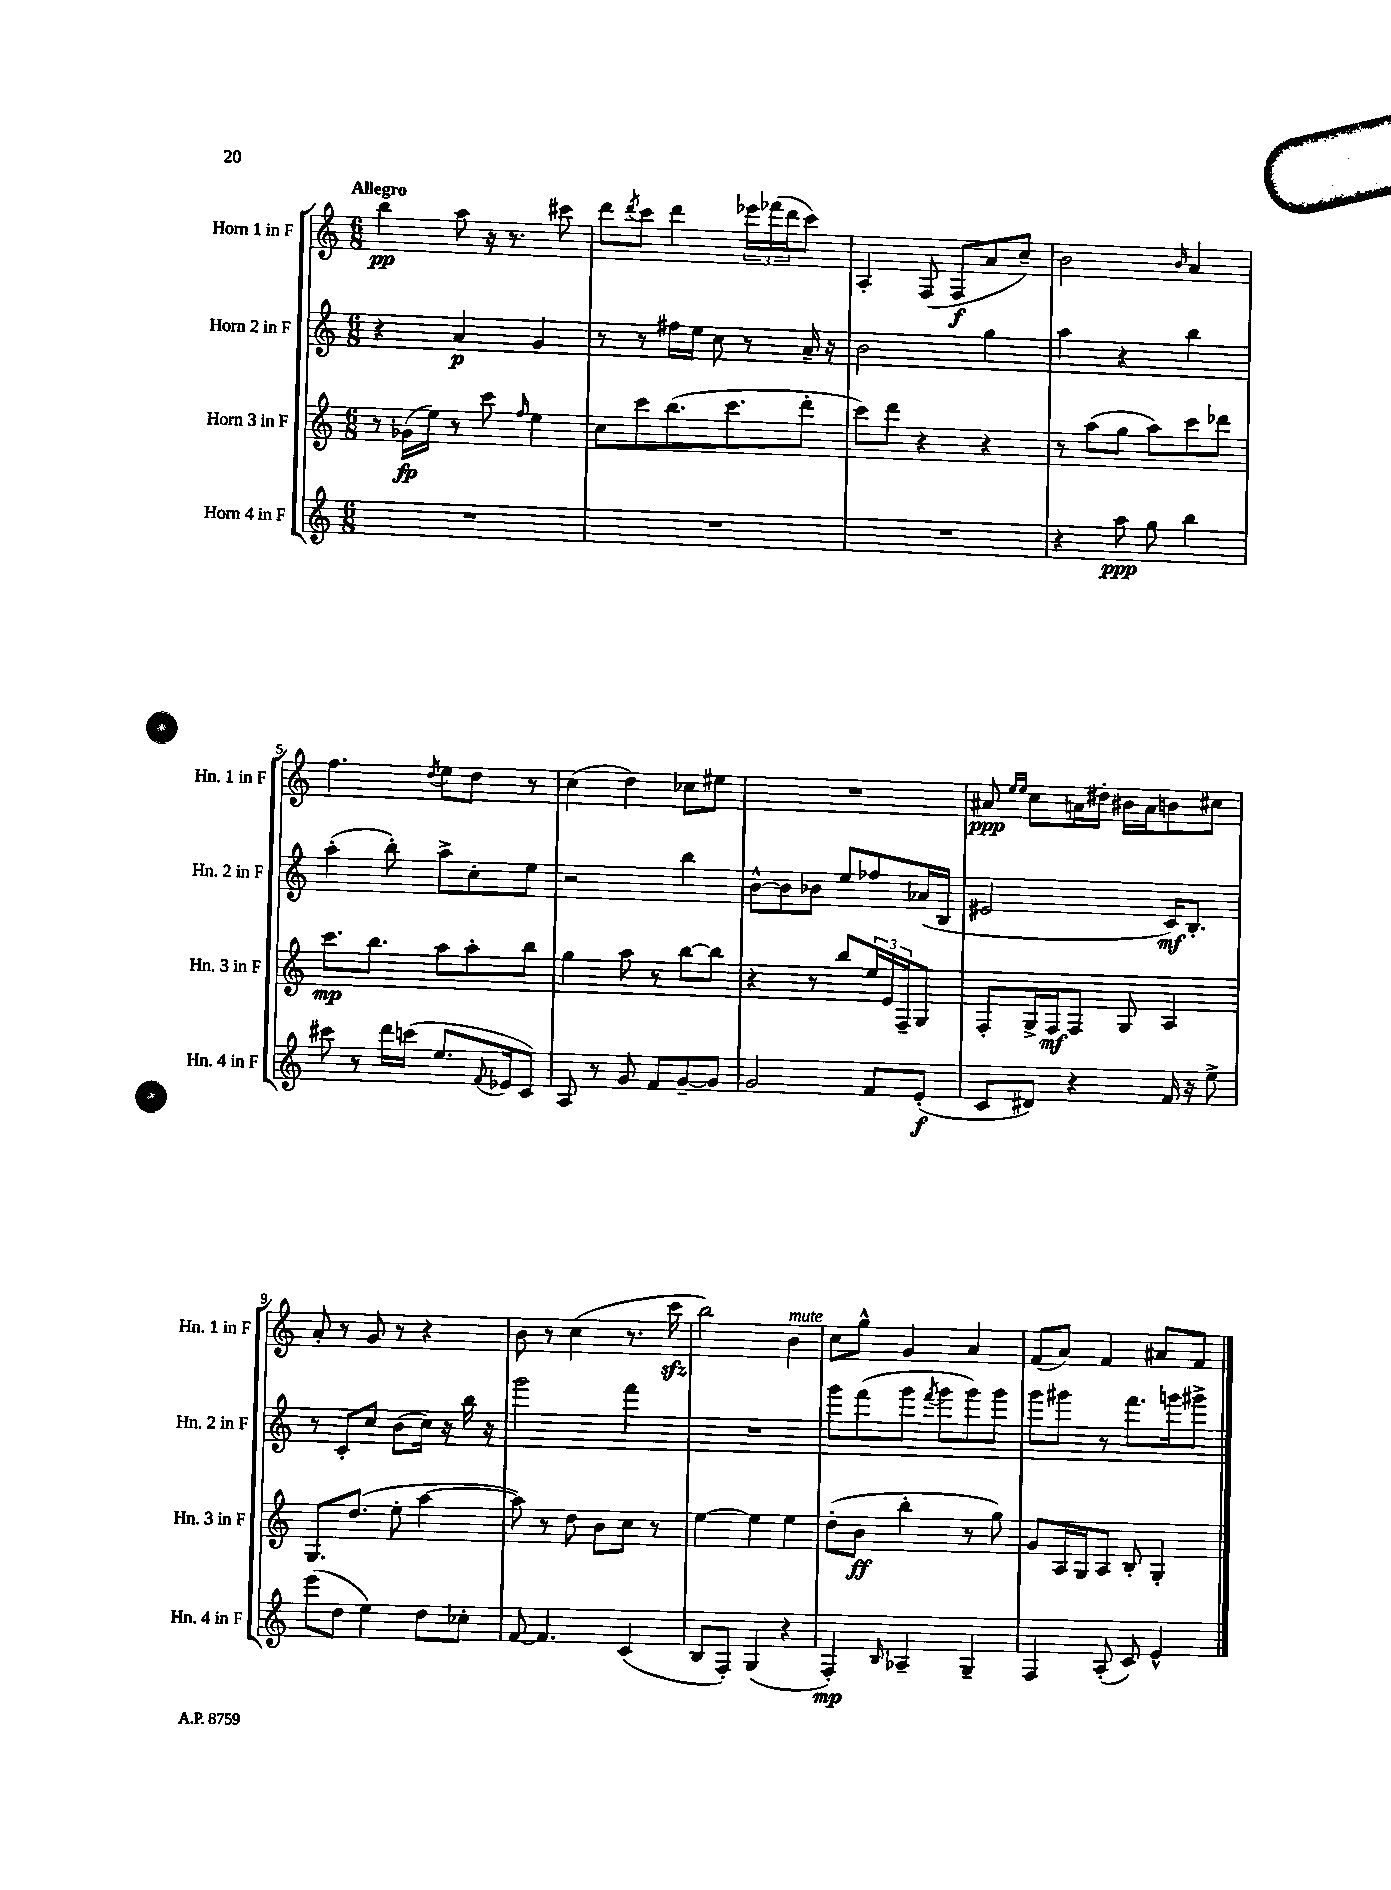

**kern	**dynam	**kern	**dynam	**kern	**dynam	**kern	**dynam
*part4	*part4	*part3	*part3	*part2	*part2	*part1	*part1
*staff4	*staff4	*staff3	*staff3	*staff2	*staff2	*staff1	*staff1
*I"Horn 4 in F	*	*I"Horn 3 in F	*	*I"Horn 2 in F	*	*I"Horn 1 in F	*
*I'Hn. 4 in F	*	*I'Hn. 3 in F	*	*I'Hn. 2 in F	*	*I'Hn. 1 in F	*
*clefG2	*	*clefG2	*	*clefG2	*	*clefG2	*
*k[]	*	*k[]	*	*k[]	*	*k[]	*
*M6/8	*	*M6/8	*	*M6/8	*	*M6/8	*
=1	=1	=1	=1	=1	=1	=1	=1
!	!	!	!	!	!	!LO:TX:a:B:t=Allegro	!
2.r	.	8r	.	4r	.	4bb\	pp
.	.	(16g-X\LL	fp	.	.	.	.
.	.	16ee\JJ)	.	.	.	.	.
.	.	8r	.	4a/	p	8aa\	.
.	.	8ccc\	.	.	.	16r	.
.	.	.	.	.	.	8.r	.
.	.	16qqff/	.	.	.	.	.
.	.	4ee\	.	4g/	.	.	.
.	.	.	.	.	.	8ccc#X\	.
=2	=2	=2	=2	=2	=2	=2	=2
2.r	.	8cc\L	.	8r	.	8ddd\L	.
.	.	.	.	.	.	8qddd/	.
.	.	8ccc\	.	8r	.	8ccc\J	.
.	.	(8.bb\	.	16ff#X\LL	.	4ddd\	.
.	.	.	.	16ee\JJ	.	.	.
.	.	.	.	8cc\	.	.	.
.	.	8.ccc\	.	.	.	.	.
.	.	.	.	8r	.	24eee-X\LL	.
.	.	.	.	.	.	(24fff-X\	.
.	.	.	.	.	.	24ddd\J	.
.	.	8ddd'\J	.	16a~/	.	8ccc\J)	.
.	.	.	.	16r	.	.	.
=3	=3	=3	=3	=3	=3	=3	=3
2.r	.	8ccc\L)	.	2b\	.	4A'/	.
.	.	8ddd\J	.	.	.	.	.
.	.	4r	.	.	.	(8F/	.
.	.	.	.	.	.	8F/L	f
.	.	4r	.	4gg\	.	8a/	.
.	.	.	.	.	.	8cc~/J)	.
=4	=4	=4	=4	=4	=4	=4	=4
4r	.	8r	.	4aa\	.	2b\	.
.	.	(8aa\L	.	.	.	.	.
8aa\	ppp	8gg\J	.	4r	.	.	.
8gg\	.	8aa\L)	.	.	.	.	.
.	.	.	.	.	.	16qqb/	.
4bb\	.	8ccc\	.	4bb\	.	4a/	.
.	.	8ddd-X\J	.	.	.	.	.
!!LO:LB:g=z
=5	=5	=5	=5	=5	=5	=5	=5
8ccc#X\	.	8.ccc\L	mp	(4aa'\	.	4.ff\	.
8r	.	.	.	.	.	.	.
.	.	8.bb\J	.	.	.	.	.
16ddd\LL	.	.	.	8bb'\)	.	.	.
(16cccn\JJ	.	.	.	.	.	.	.
.	.	.	.	.	.	8qdd/	.
8.ee/L	.	8aa\L	.	8aa^\L	.	8ee\L	.
.	.	8aa'\	.	8cc'\	.	8dd\J	.
8qqf/	.	.	.	.	.	.	.
16e-X/k	.	.	.	.	.	.	.
8c/J)	.	8bb\J	.	8ee\J	.	8r	.
=6	=6	=6	=6	=6	=6	=6	=6
8A/	.	4gg\	.	2r	.	(4cc\	.
8r	.	.	.	.	.	.	.
8g/	.	8aa\	.	.	.	4dd\)	.
8f/L	.	8r	.	.	.	.	.
[8g~/	.	[8bb\L	.	4bb\	.	8cc-X\L	.
8g/J]	.	8bb\J]	.	.	.	8ee#X\J	.
=7	=7	=7	=7	=7	=7	=7	=7
2g/	.	4r	.	[8b^^\L	.	2.r	.
.	.	.	.	8b\]	.	.	.
.	.	8r	.	8b-X\J	.	.	.
.	.	8bb/L	.	8ee/L	.	.	.
8f/L	.	24ee/L	.	8ff-X/	.	.	.
.	.	24e/	.	.	.	.	.
.	.	24F~/J	.	.	.	.	.
(8e'/J	f	8G/J	.	(16a-X/L	.	.	.
.	.	.	.	16B/JJ	.	.	.
=8	=8	=8	=8	=8	=8	=8	=8
8c/L	.	8F'/L	.	2e#X/	.	8a#X/	ppp
.	.	.	.	.	.	16qqee/LL	.
.	.	.	.	.	.	16qqee/JJ	.
8d#X/J)	.	16G^/L	.	.	.	8cc\L	.
.	.	16F/J	mf	.	.	.	.
4r	.	8F/J	.	.	.	16an\L	.
.	.	.	.	.	.	16dd#X'\JJ	.
.	.	8G/	.	.	.	16b#X\LL	.
.	.	.	.	.	.	16a\J	.
16f/	.	4A/	.	16c/KL)	mf	8bn\	.
16r	.	.	.	8.B'/J	.	.	.
8ee^\	.	.	.	.	.	8cc#X\J	.
!!LO:LB:g=z
=9	=9	=9	=9	=9	=9	=9	=9
(8eee\L	.	8.G/L	.	8r	.	8a'/	.
8dd\J	.	.	.	8c'/L	.	8r	.
.	.	(8.dd/J	.	.	.	.	.
4ee\)	.	.	.	8cc/J	.	8g/	.
.	.	8ee'\	.	(8b\L	.	8r	.
8dd\L	.	[4aa\	.	16cc\Jk)	.	4r	.
.	.	.	.	16r	.	.	.
8cc-X'\J	.	.	.	16bb\	.	.	.
.	.	.	.	16r	.	.	.
=10	=10	=10	=10	=10	=10	=10	=10
[8f/	.	8aa\])	.	2ggg\	.	8b\	.
4.f/]	.	8r	.	.	.	8r	.
.	.	8dd\	.	.	.	(4cc\	.
.	.	8b\L	.	.	.	.	.
(4c/	.	8cc\J	.	4fff\	.	8.r	.
.	.	8r	.	.	.	.	.
.	.	.	.	.	.	16ccczz\	.
=11	=11	=11	=11	=11	=11	=11	=11
8B/L	.	[4ee\	.	2.r	.	2bb\)	.
8F'/J)	.	.	.	.	.	.	.
(4G/	.	4ee\]	.	.	.	.	.
!	!	!	!	!	!	!LO:TX:a:i:t=mute	!
4r	.	4ee\	.	.	.	4b\	.
=12	=12	=12	=12	=12	=12	=12	=12
4F'/)	mp	(8dd'\L	.	8ggg\L	.	8cc\L	.
.	.	8b\J	ff	(8fff\	.	8gg^^\J	.
16qqB/	.	.	.	.	.	.	.
4A-X~/	.	4bb'\	.	8ggg\J	.	4g/	.
.	.	.	.	8qfff/	.	.	.
.	.	.	.	8ggg\L	.	.	.
4G~/	.	8r	.	8ggg\)	.	4a/	.
.	.	8gg\)	.	8ggg\J	.	.	.
=13	=13	=13	=13	=13	=13	=13	=13
4F/	.	8g/L	.	8ggg\L	.	(8f/L	.
.	.	16A/L	.	8ggg#X\J	.	8a/J)	.
.	.	16G/J	.	.	.	.	.
(8A'/	.	8A/J	.	8r	.	4f/	.
8c/)	.	8B'/	.	8.fff\L	.	.	.
4e^^/	.	4G'/	.	.	.	8a#X/L	.
.	.	.	.	16gggn\k	.	.	.
.	.	.	.	8ggg#X^\J	.	8f/J	.
==	==	==	==	==	==	==	==
*-	*-	*-	*-	*-	*-	*-	*-
